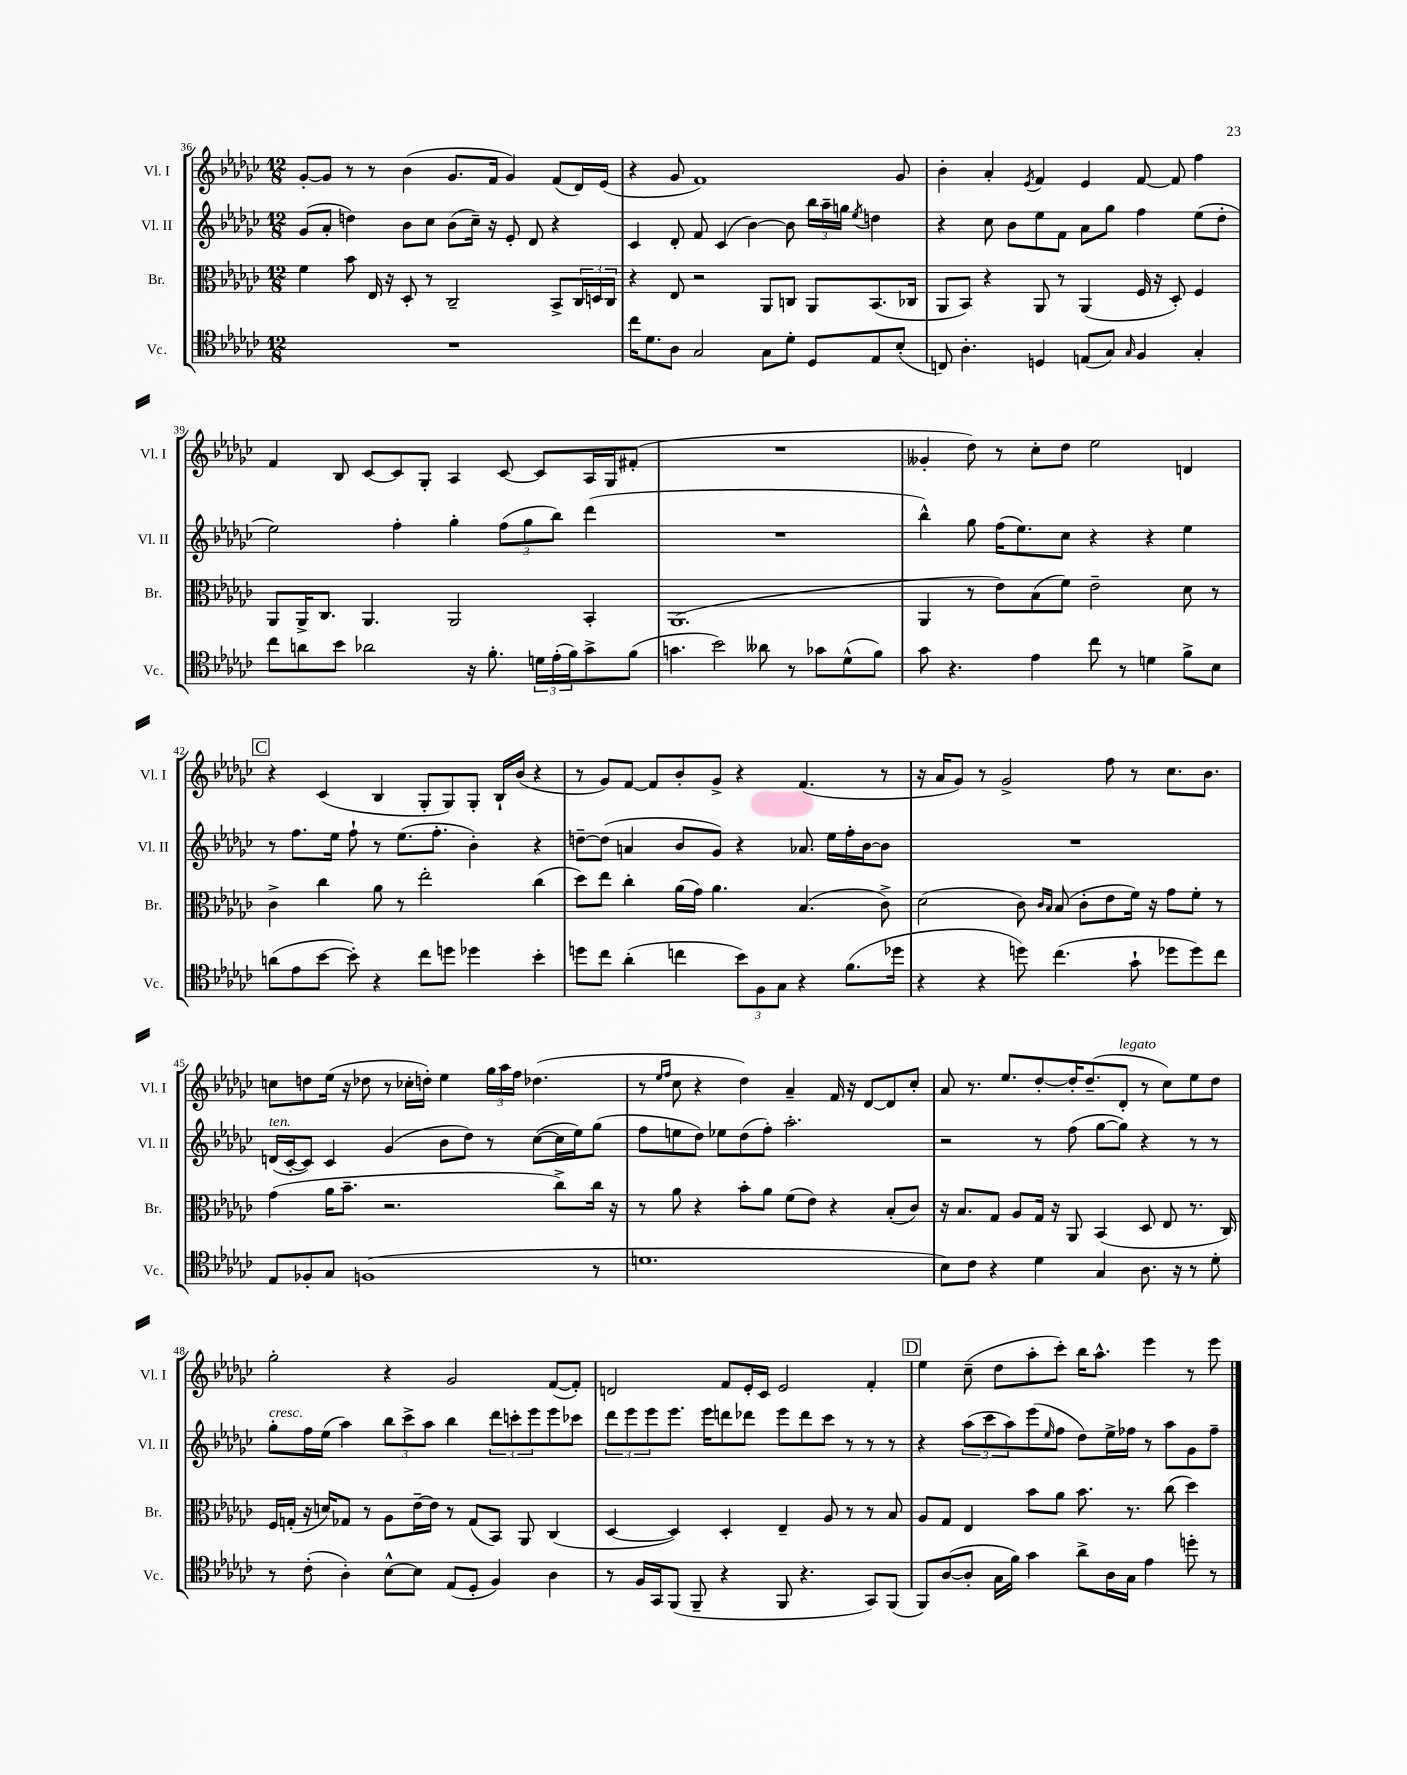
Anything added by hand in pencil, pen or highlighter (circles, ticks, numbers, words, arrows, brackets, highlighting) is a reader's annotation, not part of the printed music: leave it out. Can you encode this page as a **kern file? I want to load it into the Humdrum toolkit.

**kern	**kern	**kern	**kern
*part4	*part3	*part2	*part1
*staff4	*staff3	*staff2	*staff1
*I"Vc.	*I"Br.	*I"Vl. II	*I"Vl. I
*I'Vc.	*I'Br.	*I'Vl. II	*I'Vl. I
*clefC4	*clefC3	*clefG2	*clefG2
*k[b-e-a-d-g-c-]	*k[b-e-a-d-g-c-]	*k[b-e-a-d-g-c-]	*k[b-e-a-d-g-c-]
*M12/8	*M12/8	*M12/8	*M12/8
=36	=36	=36	=36
1.r	4f\	(8g-/L	[8g-'/L
.	.	8a-'/J	8g-/J]
.	8b-\	4ddn\)	8r
.	16E-/	.	8r
.	16r	.	.
.	8D-'/	8b-\L	(4b-\
.	8r	8cc-\J	.
.	2C-~/	(8b-\L	8.g-/L
.	.	16cc-~\Jk)	.
.	.	16r	16f/Jk
.	.	8e-'/	4g-/)
.	.	8d-/	.
.	8BB-^/L	4r	(8f/L
.	24C-/L	.	16d-/L)
.	24Dn/	.	.
.	.	.	(16e-/JJ
.	24C-/JJ	.	.
=37	=37	=37	=37
16cc-\KL	4r	4c-/	4r
8.d-\	.	.	.
8A-\J	8E-/	8d-'/	8g-/
2G-/	2r	8f/	1f)
.	.	(4c-/	.
.	.	[4b-\)	.
8G-\L	8AA-/L	.	.
8d-'\J	8Cn/J	8b-\]	.
8D-/L	8AA-/L	24bb-\LL	.
.	.	24aa-~\	.
.	.	24ggn\JJ	.
.	.	8qee-/	.
8E-/	(8.BB-/	4ddn\	.
(8B-'/J	.	.	8g-/
.	16C-X/Jk	.	.
=38	=38	=38	=38
8Cn/)	8AA-/L	4r	4b-'\
4.A-'\	8BB-/J)	.	.
.	4r	8cc-\	4a-'/
.	.	8b-\L	.
.	.	.	8qe-/
4Dn/	8AA-/	8ee-\	4f/
.	8r	8f\J	.
(8En/L	(4AA-/	8a-\L	4e-/
8G-/J)	.	8gg-\J	.
16qqG-/	.	.	.
4F/	16F/	4ff\	[8f/
.	16r	.	.
.	8D-'/)	.	8f/]
4G-'/	4F/	(8ee-\L	4ff\
.	.	8dd-'\J	.
!!LO:LB:g=z
=39	=39	=39	=39
8cc-\L	8AA-/L	2ee-\)	4f/
8an\	16AA-^/K	.	.
.	8.C-/J	.	.
8b-\J	.	.	8B-/
2a-X\	4.AA-/	.	[8c-/L
.	.	4ff'\	8c-/]
.	.	.	8G-'/J
.	2AA-/	4gg-'\	4A-/
16r	.	.	.
8.f'\	.	.	.
.	.	(12ff\L	[8c-/
.	.	12gg-\	.
24dn\LL	.	.	8c-/L]
(24e-'\	.	12bb-\J)	.
24f\J)	.	.	.
8g-^\	4BB-'/	(4ddd-\	16A-/L
.	.	.	16G-/J
(8f\J	.	.	(8f#X'/J
=40	=40	=40	=40
4.gn\	(1.AA-	1.r	1.r
2b-\)	.	.	.
8a--X\	.	.	.
8r	.	.	.
8g-X\L	.	.	.
(8d-^^\	.	.	.
8f\J)	.	.	.
=41	=41	=41	=41
8g-\	4AA-/	4bb-^^\)	4g--X'/
4.r	.	.	.
.	8r	8gg-\	8dd-\)
.	8e-\L)	(16ff\KL	8r
.	.	8.ee-\)	.
4e-\	(8B-\	.	8cc-'\L
.	8f\J)	8cc-\J	8dd-\J
8cc-\	2e-~\	4r	2ee-\
8r	.	.	.
4dn\	.	4r	.
8f^\L	8d-\	4ee-\	4dn/
8B-\J	8r	.	.
!!LO:LB:g=z
!!LO:REH:place=s1:t=C
=42	=42	=42	=42
(8an\L	4c-^\	8r	4r
8e-\	.	8.ff\L	.
[8b-\J	4cc-\	.	(4c-/
.	.	16ee-\Jk	.
8b-'\])	.	8ff`\	.
4r	8a-\	8r	4B-/
.	8r	(8.ee-\L	.
8cc-\L	2ee-'\	.	8G-'/L
.	.	8.ff'\J	.
8ddn\J	.	.	8G-/)
4dd-X\	.	4b-'\)	8G-'/J
.	.	.	16B-`/LL
.	.	.	(16b-/JJ
4b-'\	(4cc-\	4r	4r
=43	=43	=43	=43
8ddn\L	8dd-\L)	[8ddn~\L	8r
8cc-\J	8ee-\J	(8dd\J]	8g-/L)
(4a-'\	4cc-'\	4an/	[8f/J
.	.	.	8f/L]
4ccn\	(16a-\LL	8b-/L	8b-'/
.	16g-\JJ)	.	.
.	4.a-\	8g-/J)	8g-^/J
12b-\L)	.	4r	4r
12F\	.	.	.
12G-\J	.	.	.
4r	(4.B-/	8.a-X/	(4.f/
.	.	16ee-\LL	.
(8.f\L	.	16ff'\	.
.	.	[16b-\J	.
.	8c-^\)	8b-\J]	8r
16dd-X\Jk	.	.	.
=44	=44	=44	=44
4r	(2d-\	1.r	16r
.	.	.	16a-/KL
.	.	.	8g-/J)
4r	.	.	8r
.	.	.	2g-^/
8ddn\)	8c-\)	.	.
.	16qqc-/LL	.	.
.	16qqB-/JJ	.	.
(4.cc-\	(8B-/	.	.
.	8c-'\L	.	.
.	8e-\	.	8ff\
8g-`\	16f\Jk)	.	8r
.	16r	.	.
8dd-X\L	8g-\L	.	8.cc-\L
8dd-\)	8f'\J	.	.
.	.	.	8.b-\J
8cc-\J	8r	.	.
!!LO:LB:g=z
=45	=45	=45	=45
!	!	!LO:TX:a:i:t=ten.	!
8E-/L	(4g-\	(16dn/LL	8ccn\L
.	.	[16c-'/J	.
8F-X'/	.	8c-/J])	8ddn\
8G-/J	16a-\KL	4c-/	(16ee-\Jk
.	8.b-~\J	.	16r
(1Fn	.	.	8dd-X\
.	2.r	(4g-/	8r
.	.	.	16cc-X'\LL
.	.	.	16ddn'\JJ)
.	.	8b-\L	4ee-\
.	.	8dd-\J)	.
.	.	8r	24gg-\LL
.	.	.	24aa-\
.	.	.	24ff\JJ
.	.	([8cc-\L	(4.dd-X\
.	8cc-^\L)	16cc-\L]	.
.	.	16ee-\J)	.
8r	16cc-\Jk	(8gg-\J	.
.	16r	.	.
=46	=46	=46	=46
1.dn	8r	8ff\L	8r
.	.	.	16qqee-/LL
.	.	.	16qqff/JJ
.	8a-\	8een\	8cc-\
.	4r	8dd-\J)	4r
.	.	8ee-X\L	.
.	8b-'\L	(8dd-\	4dd-\)
.	8a-\J	8ff'\J)	.
.	(8f\L	2.aa-'\	4a-~/
.	8e-\J)	.	.
.	4r	.	16f/
.	.	.	16r
.	.	.	[8d-/L
.	(8B-'/L	.	8d-/]
.	8c-/J)	.	8cc-'/J
=47	=47	=47	=47
8B-\L)	16r	2r	8a-/
.	8.B-/L	.	.
8c-\J	.	.	8.r
4r	8G-/J	.	.
.	.	.	8.ee-/L
.	8A-/L	.	.
4d-\	16G-/Jk	8r	[8dd-'/
.	16r	.	.
.	8AA-/	(8ff\	16dd-'/K]
.	.	.	(8.dd-~/
4G-/	(4BB-/	[8gg-\L	.
!	!	!	!LO:TX:a:i:t=legato
.	.	8gg-\J])	8d-'/J
8.A-\	8D-/	4r	8r
.	8E-/	.	8cc-\L)
16r	.	.	.
8r	8.r	8r	8ee-\
8d-'\	.	8r	8dd-\J
.	16C-/)	.	.
!!LO:LB:g=z
=48	=48	=48	=48
!	!	!LO:TX:a:i:t=cresc.	!
8r	16F/LL	8gg-'\L	2gg-'\
.	(16Gn'/JJ	.	.
(8c-'\	16r	16ff\L	.
.	16dn/KL)	(16ee-\JJ	.
4A-'\)	8G-X/J	4aa-\)	.
.	8r	.	.
[8B-^^\L	8A-\L	12bb-\L	4r
.	.	12ccc-^\	.
8B-\J]	[16e-~\L	.	.
.	.	12aa-\J	.
.	16e-\JJ]	.	.
(8E-/L	8r	4bb-\	2g-/
8D-'/J	(8G-/L	.	.
4F/)	8BB-/J)	12ddd-\L	.
.	.	12cccn'\	.
.	8AA-/	.	.
.	.	12eee-\	.
4A-\	(4C-/	8eee-\	([8f/L
.	.	8ccc-X\J	8f'/J])
=49	=49	=49	=49
8r	[4D-/	12ddd-\L	2dn/
.	.	12eee-\	.
16F/LL	.	.	.
.	.	12eee-\	.
16GG-/J	.	.	.
(8FF/J	4D-/])	8.eee-\J	.
8FF~/	.	.	.
.	.	16eee-\KL	.
4r	4D-'/	8dddn\	8f/L
.	.	8ddd-X\J	16e-'/L
.	.	.	16c-/JJ
8FF/	4E-~/	8eee-\L	2e-/
4.r	.	8ddd-\	.
.	8A-/	8ccc-\J	.
.	8r	8r	.
8GG-/L)	8r	8r	4f'/
(8FF/J	8B-/	8r	.
!!LO:REH:place=s1:t=D
=50	=50	=50	=50
8FF/L)	8A-/L	4r	4ee-\
([8A-/	8G-/J	.	.
8A-'/J]	4E-/	(12aa-\L	(8cc-~\
.	.	12ccc-\	.
16G-\LL	.	.	8dd-\L
.	.	12aa-\)	.
16f\JJ)	.	.	.
4g-\	8b-\L	(8eee-\	8aa-'\
.	.	16qqee-/	.
.	8a-\J	8ff\J	8ccc-'\J)
8a-^\L	8.b-\	8dd-\L)	16bb-\KL
.	.	.	8.aa-^^\J
16A-\L	.	16ee-^\L	.
16G-\JJ	8.r	16ff-X\JJ	.
4e-\	.	8r	4eee-\
.	(8cc-\	8aa-\L	.
8ddn'\	4dd-\)	8g-\	8r
8r	.	8ff-~\J	8eee-\
==	==	==	==
*-	*-	*-	*-
